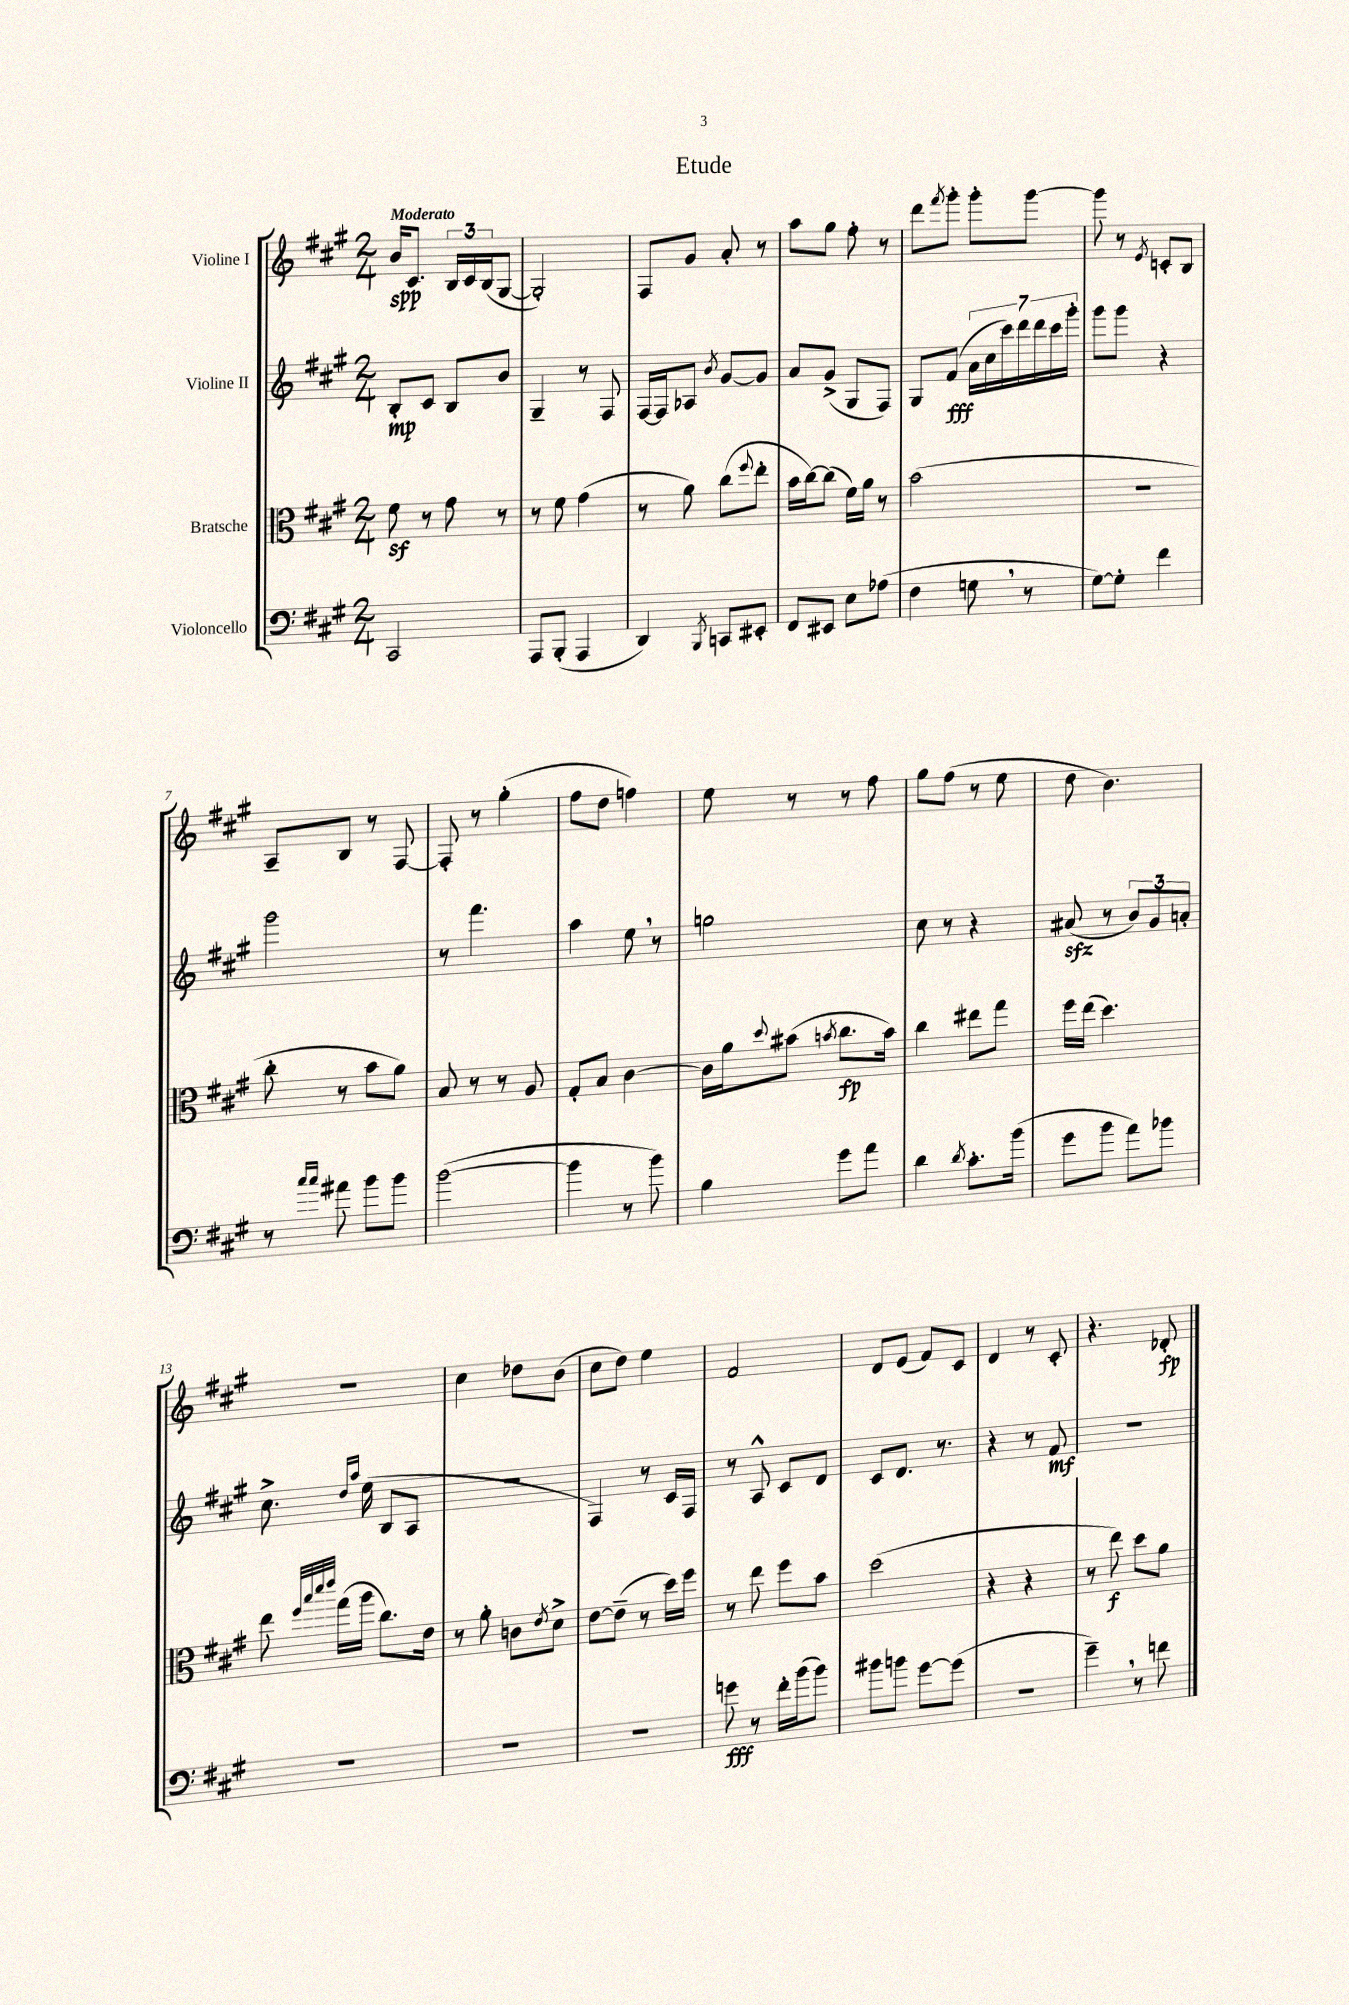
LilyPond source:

\header { title = "Etude" }
<<
\new StaffGroup <<
\new Staff = "s0" \with { instrumentName = "Violine I" } {
    \clef treble \key a \major \numericTimeSignature \time 2/4 \tempo "Moderato"
    b'16\spp cis'8. \tuplet 3/2 { b16 cis'16 b16( } gis8~ |
    gis2-.) |
    fis8 gis'8 a'8-. r8 |
    a''8 gis''8 fis''8-. r8 |
    d'''8 \acciaccatura { fis'''8 } gis'''8-. gis'''8-. gis'''8~ |
    gis'''8 r8 \acciaccatura { e'8 } c'8-. b8 |
    a8-- b8 r8 fis8~ |
    fis8-. r8 gis''4-.( |
    fis''8 d''8 f''4) |
    e''8 r8 r8 fis''8 |
    gis''8 fis''8( r8 e''8 |
    d''8 b'4.) |
    r2 |
    cis''4 des''8 b'8( |
    cis''8 d''8) e''4 |
    fis'2 |
    d'8 e'8( fis'8) cis'8 |
    d'4 r8 cis'8-. |
    r4. des'8-.\fp \bar "|." |
}
\new Staff = "s1" \with { instrumentName = "Violine II" } {
    \clef treble \key a \major \numericTimeSignature \time 2/4
    b8-.\mp cis'8 b8 b'8 |
    gis4-- r8 fis8 |
    fis16~ fis16 aes8 \acciaccatura { b'8 } gis'8~ gis'8 |
    a'8 gis'8->( gis8 fis8) |
    gis8 fis'8\fff( \tuplet 7/4 { a'16 cis''16 cis'''16) d'''16 d'''16 cis'''16 gis'''16-. } |
    gis'''8 gis'''8 r4 |
    gis'''2 |
    r8 fis'''4. |
    a''4 e''8 \breathe r8 |
    g''2 |
    cis''8 r8 r4 |
    ais'8\sfz( r8 \tuplet 3/2 { b'8) gis'8 a'8-. } |
    cis''8.-> \grace { d''16 a''16 } e''16( b8 a8 |
    r2 |
    fis4) r8 cis'16 fis16 |
    r8 a8-^ cis'8 d'8 |
    cis'8 d'8. r8. |
    r4 r8 fis'8\mf |
    r2 \bar "|." |
}
\new Staff = "s2" \with { instrumentName = "Bratsche" } {
    \clef alto \key a \major \numericTimeSignature \time 2/4
    fis'8\sf r8 gis'8 r8 |
    r8 fis'8 gis'4( |
    r8 a'8) cis''8( \appoggiatura { fis''8 } e''8-. |
    b'16 cis''16~) cis''8( fis'16) a'16 r8 |
    b'2( |
    R2 |
    cis''8-. r8 b'8 a'8) |
    b8 r8 r8 a8 |
    gis8-. b8 cis'4~ |
    cis'16 a'16 \appoggiatura { d''8 } bis'8( \acciaccatura { b'8 } cis''8.\fp b'16) |
    cis''4 eis''8 gis''8 |
    fis''16 e''16( d''4.) |
    e''8 \grace { fis''32 b''32 d'''32 e'''32 } gis''16( a''16 cis''8.) e'16 |
    r8 a'8-. c'8 \acciaccatura { e'8 } d'8-> |
    e'8~ e'8--( r8 d''16) fis''16 |
    r8 e''8 fis''8 b'8 |
    d''2( |
    r4 r4 |
    r8 e''8\f) d''8 a'8 \bar "|." |
}
\new Staff = "s3" \with { instrumentName = "Violoncello" } {
    \clef bass \key a \major \numericTimeSignature \time 2/4
    cis,2 |
    a,,8 b,,8-.( a,,4 |
    d,4) \acciaccatura { b,,8 } c,8 eis,8-. |
    fis,8 eis,8 e8 aes8( |
    fis4 g8 \breathe r8 |
    gis8~) gis8-. fis'4 |
    r8 \grace { cis''16 cis''16 } ais'8 b'8 b'8 |
    b'2~( |
    b'4 r8 b'8) |
    b4 gis'8 a'8 |
    d'4 \acciaccatura { d'8 } cis'8.-. b'16( |
    gis'8 b'8 a'8) bes'8 |
    R2 |
    R2 |
    R2 |
    g'8\fff r8 fis'16-. b'16( b'8) |
    bis'8 b'8 gis'8~ gis'8( |
    r2 |
    gis'4--) \breathe r8 f'8 \bar "|." |
}
>>
>>
